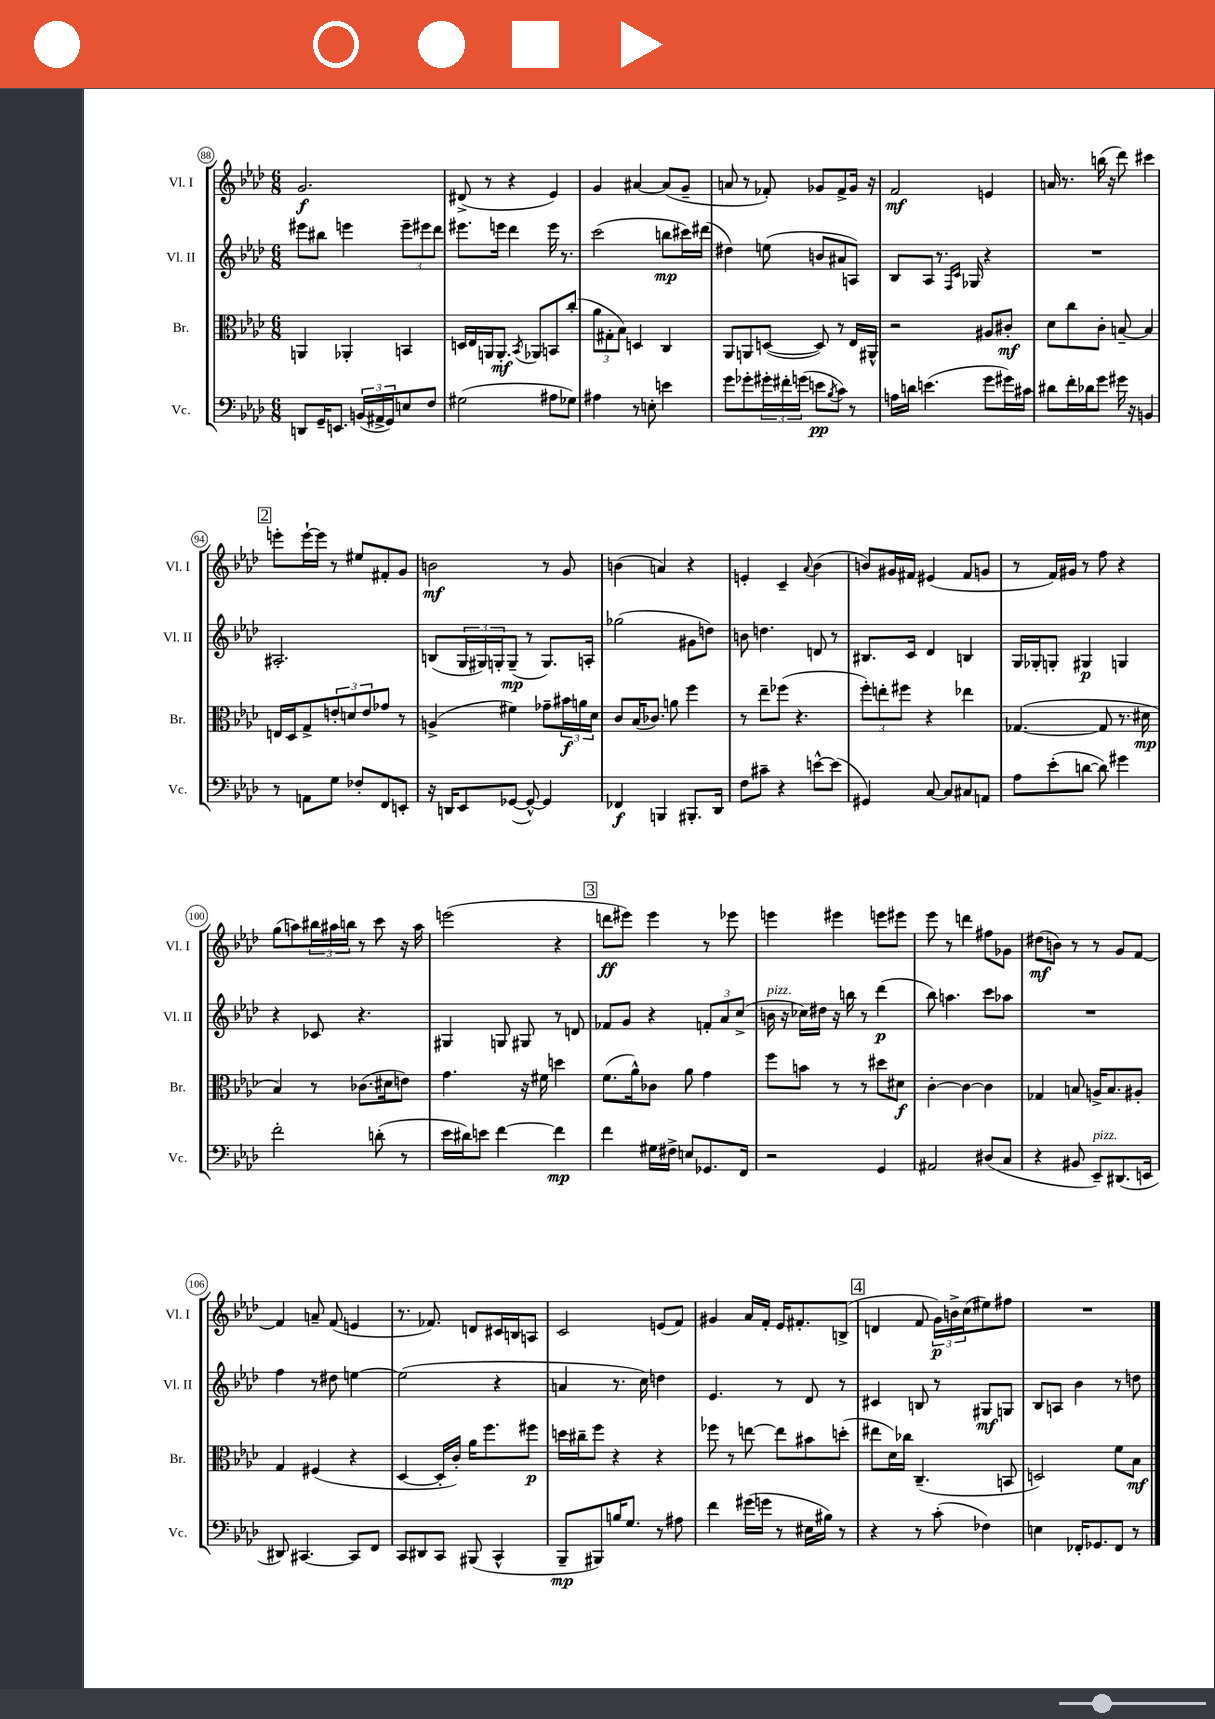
<<
\new StaffGroup <<
\new Staff = "s0" \with { instrumentName = "Vl. I" shortInstrumentName = "Vl. I" } {
    \clef treble \key aes \major \numericTimeSignature \time 6/8
    g'2.\f |
    dis'8->( r8 r4 ees'4) |
    g'4 ais'4~ ais'8( g'8-- |
    a'8 r8 fes'8-.) ges'8 fes'8-> ges'16 r16 |
    f'2\mf e'4 |
    a'16 r8. b''16( r16 des'''8) cis'''4 |
    \mark \markup { \box "2" } e'''8-. e'''16~-! e'''16 r8 eis''8 fis'8-. g'8 |
    b'2\mf r8 g'8 |
    b'4( a'4) r4 |
    e'4-. c'4-- \appoggiatura { aes'8 } bes'4( |
    b'8) gis'16 fis'16 eis'4( fis'8 g'8 |
    r8 f'16) gis'16 r8 f''8 r4 |
    g''8( a''8) \tuplet 3/2 { bis''16 ais''16 b''16 } r8 c'''8 r16 ais''16 |
    e'''2( r4 |
    \mark \markup { \box "3" } d'''8\ff eis'''8) eis'''4 r8 ees'''8 |
    e'''4 eis'''4 e'''8 eis'''8 |
    ees'''8 r8 d'''4 fis''8 ges'8 |
    dis''8\mf( b'8) r8 r8 g'8 f'8~ |
    f'4 a'8-- f'8( e'4 |
    r8. fes'8.) d'8 cis'16 b16 a8 |
    c'2 e'8( f'8) |
    gis'4 aes'16 f'16-. ees'16 fis'8.-. b8->( |
    \mark \markup { \box "4" } d'4 f'8 \tuplet 3/2 { g'16\p) b'16-> c''16( } eis''8) fis''8 |
    R2. \bar "|." |
}
\new Staff = "s1" \with { instrumentName = "Vl. II" shortInstrumentName = "Vl. II" } {
    \clef treble \key aes \major \numericTimeSignature \time 6/8
    eis'''8 bis''8 e'''4 \tuplet 3/2 { e'''8-- eis'''8 des'''8 } |
    eis'''8. e'''16 des'''4 e'''16 r8. |
    c'''2( b''8\mp cis'''16) dis'''16( |
    dis''4) e''8( b'8 ais'8 a8) |
    bes8 aes8 r8. \grace { f16 c'16 } ges16 r4 |
    R2. |
    \mark \markup { \box "2" } ais2.-. |
    b8( \tuplet 3/2 { g16 gis16) g16-. } g8--\mp( r8 g8.) a16-. |
    ges''2( gis'8 d''8) |
    b'8 d''4. d'8 r8 |
    bis8. c'16 des'4 b4 |
    g16 ges16-. g8-. gis4\p g4 |
    r4 ces'8 r4. |
    gis4 g8 gis8 r8 d'8 |
    \mark \markup { \box "3" } fes'8 g'8 r4 \tuplet 3/2 { f'8-. aes'8 c''8->( } |
    b'16^\markup { \italic "pizz." } r16 ces''16) dis''16 r16 b''16 r8 des'''4\p( |
    bes''8) a''4. c'''8 aes''8 |
    R2. |
    f''4 r8 dis''8 e''4~ |
    e''2( r4 |
    a'4 r8. c''16) d''4 |
    ees'4. r8 des'8 r8 |
    \mark \markup { \box "4" } cis'4 b8 r8 gis8\mf g8 |
    bes8 a8 bes'4 r8 d''8 \bar "|." |
}
\new Staff = "s2" \with { instrumentName = "Br." shortInstrumentName = "Br." } {
    \clef alto \key aes \major \numericTimeSignature \time 6/8
    a,4 aes,4-. b,4 |
    d16 ees16 a,16 a,8.-.\mf \acciaccatura { bes,8 } aes,8 b,8 c''8-.( |
    \tuplet 3/2 { aes'8 gis8-. bes8) } d4 c4 |
    aes,8 a,8 d8~( d8) r8 ees16 ais,16-^ |
    r2 ais8 cis'8-.\mf |
    des'8 c''8 c'8-. b8~-- b4 |
    \mark \markup { \box "2" } e16 des16 g8-> \tuplet 3/2 { e'8-. d'8 e'8 } ges'8 r8 |
    a4->( fis'4) ges'8-- \tuplet 3/2 { bis'16\f a'16 des'16 } |
    c'8 bes16( ces'8.) a'8 f''4 |
    r8 ees''8-- fes''8( r4. |
    \tuplet 3/2 { f''8-.) e''8-. fis''8 } r4 ees''4 |
    ges4.~( ges8 r8. dis'16\mp |
    bes4) r8 ces'8.( dis'16 e'8) |
    g'4. r16 fis'16 d''4 |
    \mark \markup { \box "3" } f'8.( aes'16-^) ces'8 aes'8 g'4 |
    f''8 b'8 r8 r8 dis''8 dis'8\f |
    c'4~-. c'4~ c'4 |
    ges4 b8 a16-> b8. ais8-. |
    g4 fis4( r4 |
    des4~ des16-. c'16-.) aes'16 f''8. fis''8\p |
    d''16 cis''16-- f''8 r4 r4 |
    fes''8 r8 e''8~ e''8 bis'8 d''8-.( |
    \mark \markup { \box "4" } eis''8 des'16) ces''16 c4.--( b,8 |
    d2) f'8 bes8\mf \bar "|." |
}
\new Staff = "s3" \with { instrumentName = "Vc." shortInstrumentName = "Vc." } {
    \clef bass \key aes \major \numericTimeSignature \time 6/8
    d,8 g,16-- e,8. \tuplet 3/2 { b,16( ais,16-> g,16) } e8 f8 |
    gis2( ais8 ges8) |
    ais4 r8 e8-. e'4 |
    g'8 ges'8-. \tuplet 3/2 { gis'16-. fis'16-. g'16( } e'8\pp \acciaccatura { bes8 } c'8) r8 |
    a16 d'16 e'4.( g'8 gis'16) cis'16 |
    dis'8 f'16-. des'16 g'8 gis'16 r16 b,4 |
    \mark \markup { \box "2" } r8 a,8 g8 fes8-. f,8 e,8-. |
    r16 d,16 ees,8 ges,8~( ges,8~-^) ges,4 |
    fes,4\f b,,4 bis,,8.-. des,16 |
    f8 cis'8-- r4 e'8~-^ e'8( |
    gis,4) c8~ c8 cis8 a,8 |
    aes8 ees'8-.( d'8~ d'8) gis'4 |
    f'2-. d'8-.( r8 |
    ees'16 dis'16) e'8 f'4~ f'4\mp |
    \mark \markup { \box "3" } f'4 gis16 fis16-> e8 ges,8. f,16 |
    r2 g,4 |
    ais,2 dis8( c8 |
    r4 bis,8 ees,8--^\markup { \italic "pizz." }) dis,8.( e,16 |
    dis,8) cis,4.~ cis,8 f,8 |
    c,8 dis,8 c,8 bis,,8( c,4-^ |
    bes,,8--\mp bis,,8) b16 g8. r8 ais8 |
    f'4 gis'16( g'16 r8 eis16 bis16) r8 |
    \mark \markup { \box "4" } r4 r8 c'8-.( fes4) |
    e4 fes,16-. ges,8. fes,8 r8 \bar "|." |
}
>>
>>
\layout { \context { \Score currentBarNumber = #88 \override BarNumber.stencil = #(make-stencil-circler 0.1 0.3 ly:text-interface::print) } }
